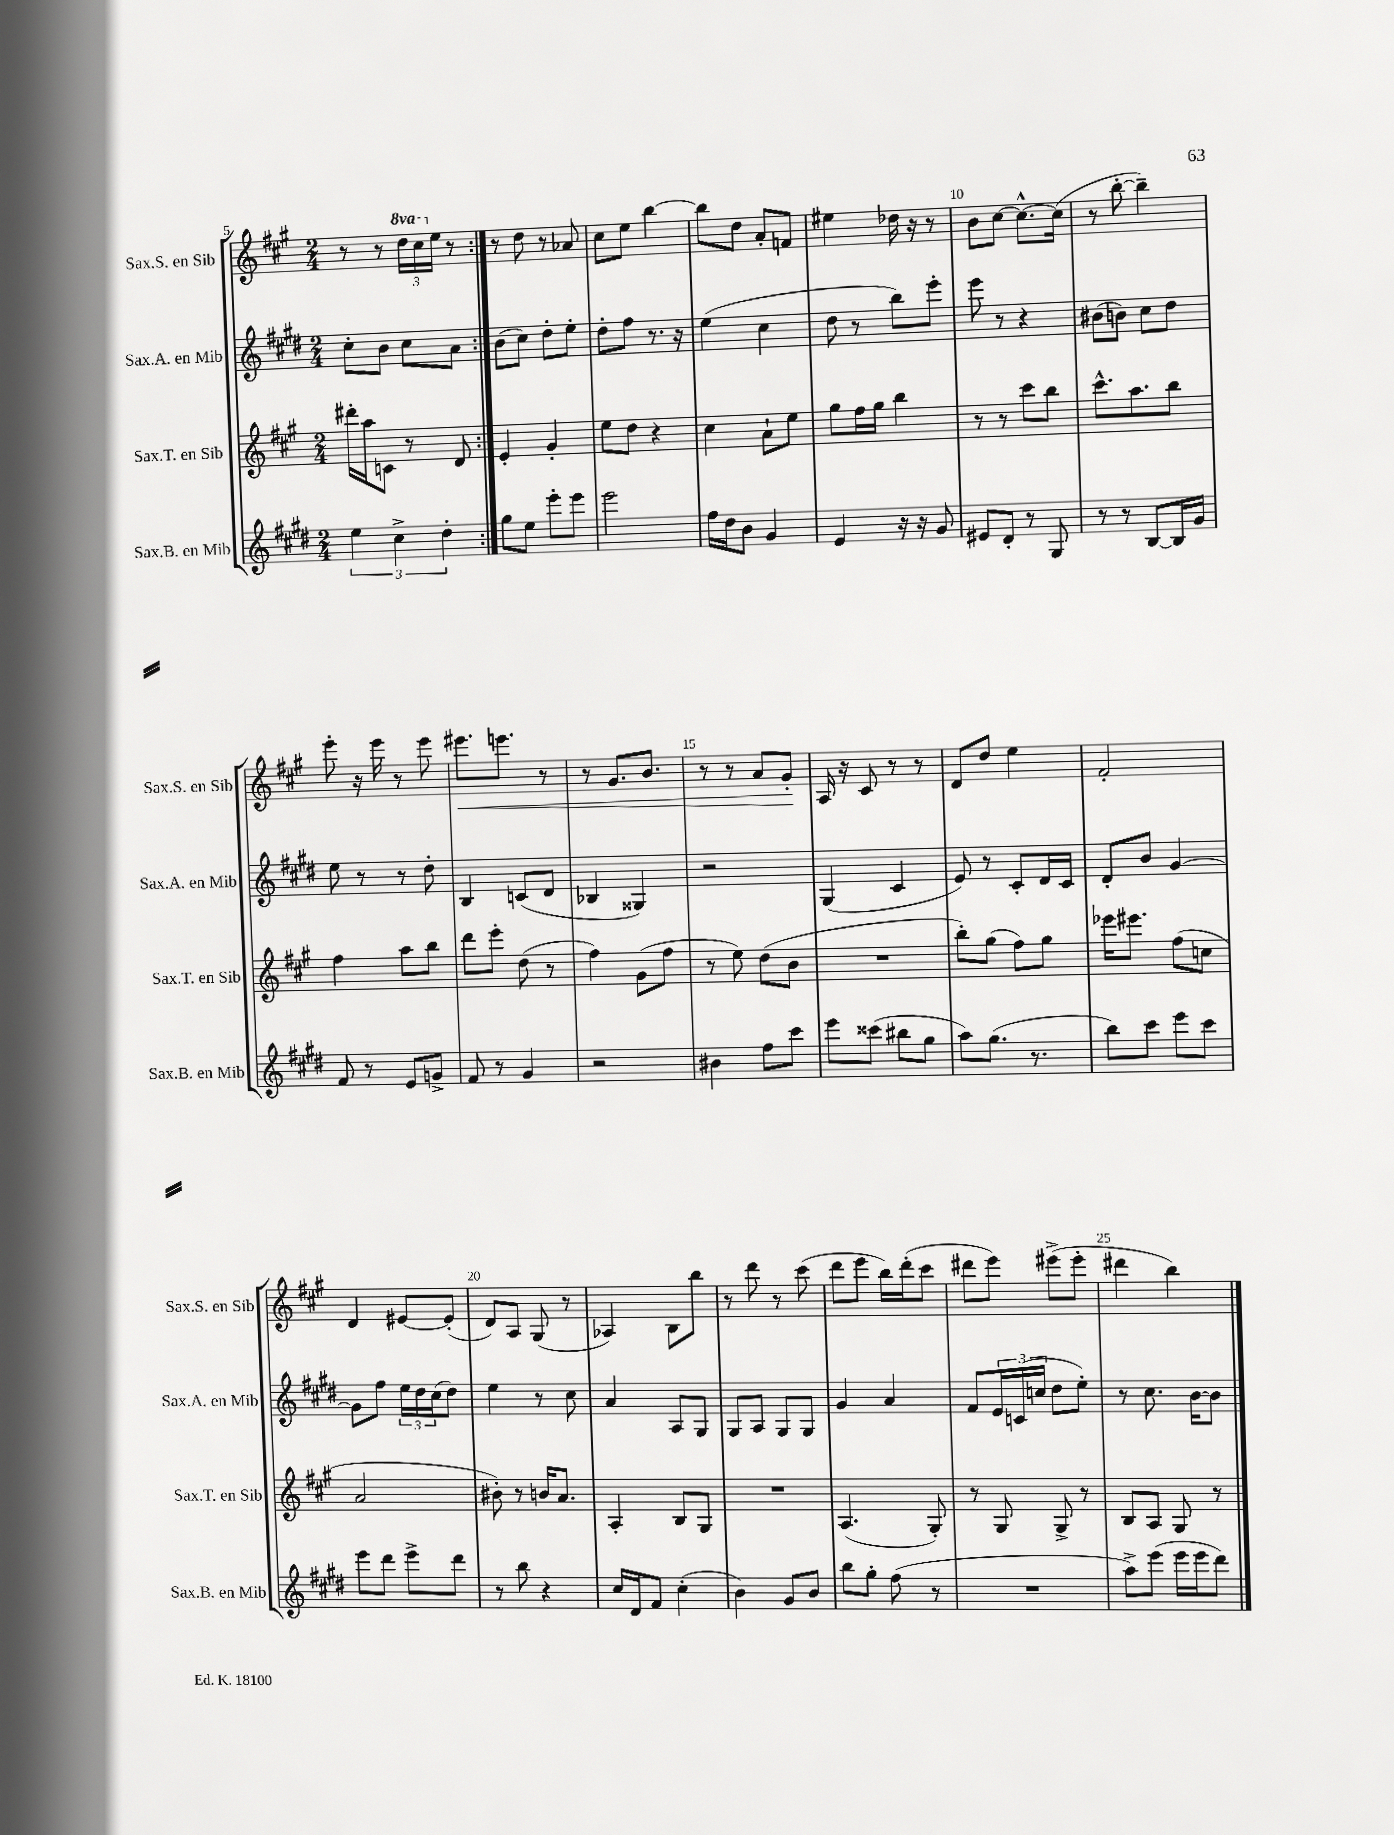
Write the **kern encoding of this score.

**kern	**kern	**kern	**kern	**dynam
*part4	*part3	*part2	*part1	*part1
*staff4	*staff3	*staff2	*staff1	*staff1
*I"Sax.B. en Mib	*I"Sax.T. en Sib	*I"Sax.A. en Mib	*I"Sax.S. en Sib	*
*I'Sax.B. en Mib	*I'Sax.T. en Sib	*I'Sax.A. en Mib	*I'Sax.S. en Sib	*
*clefG2	*clefG2	*clefG2	*clefG2	*
*k[f#c#g#d#]	*k[f#c#g#]	*k[f#c#g#d#]	*k[f#c#g#]	*
*M2/4	*M2/4	*M2/4	*M2/4	*
=5	=5	=5	=5	=5
6ee\	16ddd#X'\LL	8cc#'\L	8r	.
.	16aa\J	.	.	.
.	8cn\J	8b\J	8r	.
6cc#^\	.	.	.	.
*	*	*	*8va	*
.	8r	8cc#\L	24ddd\LL	.
.	.	.	24ccc#\	.
*	*	*	*X8va	*
6dd#'\	.	.	24ee\JJ	.
.	8d/	8a\J	8r	.
=6:|!	=6:|!	=6:|!	=6:|!	=6:|!
8gg#\L	4e'/	(8b\L	8r	.
8ee\J	.	8cc#\J)	8dd\	.
8eee'\L	4g#'/	8dd#'\L	8r	.
8eee\J	.	8ee'\J	8a-X/	.
=7	=7	=7	=7	=7
2eee\	8ee\L	8dd#'\L	8cc#\L	.
.	8dd\J	8ff#\J	8ee\J	.
.	4r	8.r	[4bb\	.
.	.	16r	.	.
=8	=8	=8	=8	=8
16ff#\LL	4cc#\	(4ee\	8bb\L]	.
16dd#\J	.	.	.	.
8b\J	.	.	8dd\J	.
4g#/	8a`\L	4cc#\	8a'/L	.
.	8ee\J	.	8fn/J	.
=9	=9	=9	=9	=9
4e/	8gg#\L	8dd#\	4ee#X\	.
.	16ff#\L	8r	.	.
.	16gg#\JJ	.	.	.
16r	4bb\	8bb\L)	16dd-X\	.
16r	.	.	16r	.
8g#/	.	8eee'\J	8r	.
=10	=10	=10	=10	=10
8e#X/L	8r	8eee\	8b\L	.
8d#'/J	8r	8r	[8cc#\J	.
8r	8ccc#\L	4r	8.cc#^^\L_	.
8G#/	8bb\J	.	.	.
.	.	.	(16cc#\Jk]	.
=11	=11	=11	=11	=11
8r	8.ccc#^^\L	(8b#X\L	8r	.
8r	.	8bn\J)	[8bb'\	.
.	8.aa\	.	.	.
[8B/L	.	8cc#\L	4bb~\])	.
16B/L]	8bb\J	8dd#\J	.	.
16g#/JJ	.	.	.	.
!!LO:LB:g=z
=12	=12	=12	=12	=12
8f#/	4ff#\	8ee\	8eee'\	.
8r	.	8r	16r	.
.	.	.	16eee\	.
8e/L	8aa\L	8r	8r	.
8gn^/J	8bb\J	8dd#'\	8eee\	.
=13	=13	=13	=13	=13
!	!	!	!	!LO:HP:b
8f#/	8ddd\L	4B/	8.eee#X\L	<
8r	8eee'\J	.	.	.
.	.	.	8.eeen\J	.
4g#/	(8dd\	(8cn/L	.	.
.	8r	8d#/J	8r	.
=14	=14	=14	=14	=14
2r	4ff#\)	4B-X/	8r	.
.	.	.	8.g#/L	.
.	(8g#\L	4G##X/)	.	.
.	.	.	8.b/J	.
.	8ff#\J	.	.	.
=15	=15	=15	=15	=15
4b#X\	8r	2r	8r	.
.	8ee\)	.	8r	.
8ff#\L	(8dd\L	.	8a/L	.
8ccc#\J	8b\J	.	8g#'/J	.
.	.	.	.	[
=16	=16	=16	=16	=16
8eee\L	2r	(4G#/	16A/	.
.	.	.	16r	.
(8ccc##X\J	.	.	8c#/	.
8bb#X\L	.	4c#/	8r	.
8gg#\J	.	.	8r	.
=17	=17	=17	=17	=17
8aa\L)	8bb'\L)	8e/)	8d/L	.
(8.gg#\J	(8gg#\J	8r	8dd/J	.
.	8ff#\L)	8c#'/L	4ee\	.
8.r	.	.	.	.
.	8gg#\J	16d#/L	.	.
.	.	16c#/JJ	.	.
=18	=18	=18	=18	=18
8bb\L)	16eee-X\KL	8d#'/L	2f#'/	.
.	8.eee#X\J	.	.	.
8ccc#\J	.	8b/J	.	.
8eee\L	(8ff#\L	[4g#/	.	.
8ccc#\J	8ccn\J	.	.	.
!!LO:LB:g=z
=19	=19	=19	=19	=19
8eee\L	2a/	8g#\L]	4d/	.
8ddd#\J	.	8ff#\J	.	.
8eee^\L	.	24ee\LL	[8e#X/L	.
.	.	24dd#\	.	.
.	.	(24cc#\J	.	.
8ddd#\J	.	8dd#\J)	(8e#'/J]	.
=20	=20	=20	=20	=20
8r	8b#X'\)	4ee\	8d/L)	.
8bb\	8r	.	8A/J	.
4r	16bn/KL	8r	(8G#/	.
.	8.a/J	.	.	.
.	.	8cc#\	8r	.
=21	=21	=21	=21	=21
16cc#/LL	4A'/	4a/	4A-X/)	.
16d#/J	.	.	.	.
8f#/J	.	.	.	.
(4cc#'\	8B/L	8A/L	8B\L	.
.	8G#/J	8G#/J	8bb\J	.
=22	=22	=22	=22	=22
4b\)	2r	8G#/L	8r	.
.	.	8A/J	8ddd\	.
8g#/L	.	8G#/L	8r	.
8b/J	.	8G#/J	(8ccc#\	.
=23	=23	=23	=23	=23
8bb\L	(4.A/	4g#/	8ddd\L	.
8gg#'\J	.	.	8eee\J	.
(8ff#\	.	4a/	16bb\LL)	.
.	.	.	(16ddd'\J	.
8r	8G#'/)	.	8ccc#\J	.
=24	=24	=24	=24	=24
2r	8r	8f#/L	8ddd#X\L	.
.	8G#/	24e/L	8eee\J)	.
.	.	(24cn/	.	.
.	.	24ccn/JJ	.	.
.	8G#^/	8dd#\L	(8eee#X^\L	.
.	8r	8ee'\J)	8eee#'\J	.
=25	=25	=25	=25	=25
8aa^\L)	8B/L	8r	4ddd#X\	.
(8eee\J	8A/J	8.cc#\	.	.
16eee\LL	8G#/	.	4bb\)	.
16eee\J	.	[16b\KL	.	.
8ddd#\J)	8r	8b\J]	.	.
==	==	==	==	==
*-	*-	*-	*-	*-
